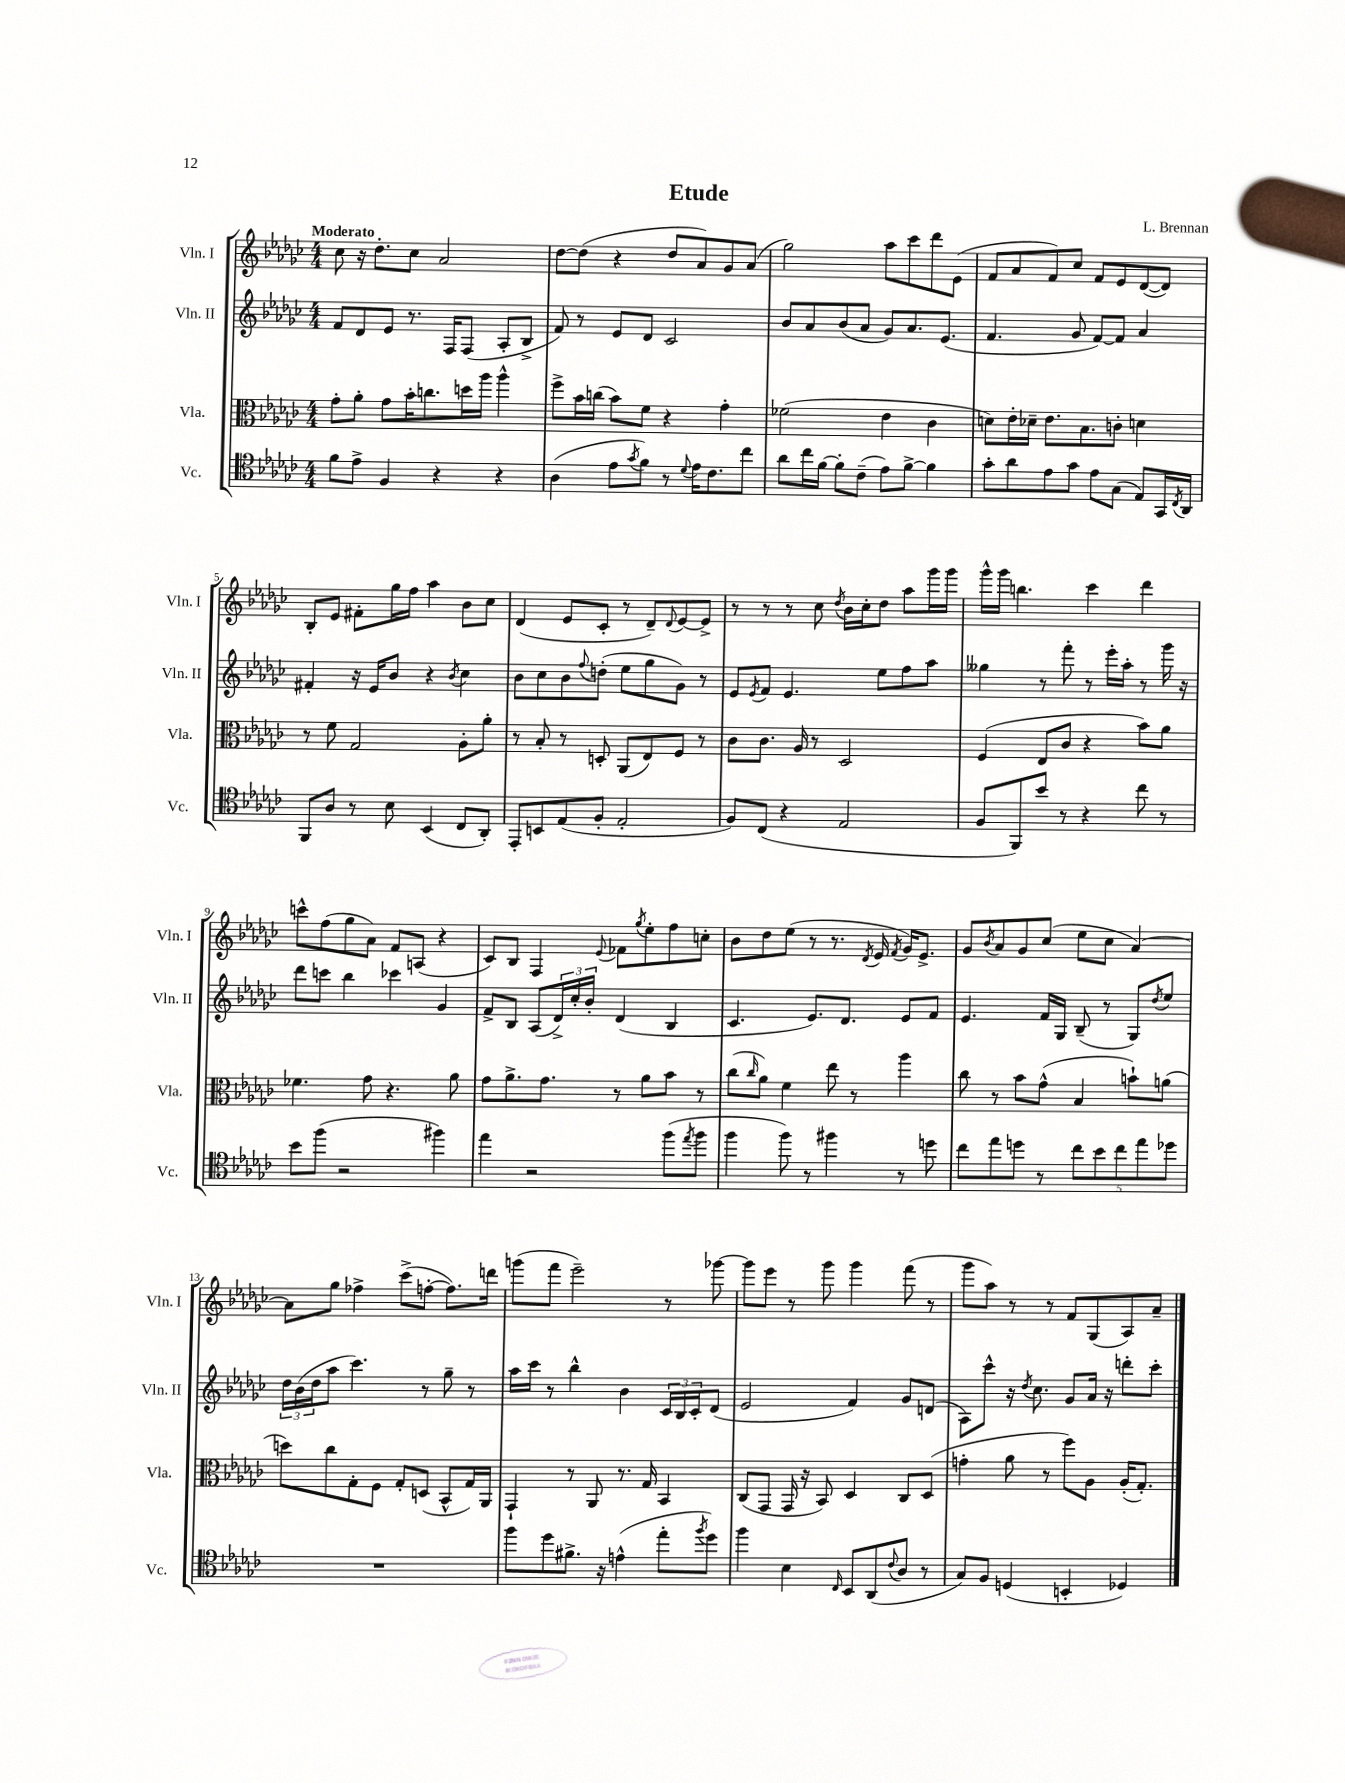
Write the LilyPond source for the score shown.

\header { title = "Etude" composer = "L. Brennan" }
<<
\new StaffGroup <<
\new Staff = "s0" \with { instrumentName = "Vln. I" shortInstrumentName = "Vln. I" } {
    \clef treble \key ges \major \numericTimeSignature \time 4/4 \tempo "Moderato"
    ces''8 r16 des''8.-. ces''8 aes'2 |
    des''8~ des''8( r4 des''8 aes'8) ges'8 aes'8( |
    ges''2) aes''8 ces'''8 des'''8 ees'8( |
    f'8 aes'8 f'8) ces''8 f'8 ees'8 des'8~( des'8) |
    bes8-. ees'8 fis'8-. ges''16 f''16 aes''4 bes'8 ces''8 |
    des'4( ees'8 ces'8-. r8 des'8--) \appoggiatura { des'8 } ees'8~ ees'8-> |
    r8 r8 r8 ces''8 \acciaccatura { des''8 } bes'16 ces''16-. des''8 aes''8 ges'''16 ges'''16 |
    ges'''16-^ ges'''16 b''4. ces'''4 des'''4 |
    c'''8-^ f''8( ges''8 aes'8) f'8 a8( r4 |
    ces'8) bes8 f4 \appoggiatura { ees'8 } fes'8 \acciaccatura { ges''8 } ees''8-. f''8 c''8-. |
    bes'8 des''8 ees''8( r8 r8. \acciaccatura { des'8 } ees'16 \acciaccatura { f'8 } ges'16) ees'8.-> |
    ges'8 \acciaccatura { bes'8 } aes'8 ges'8 ces''8( ees''8 ces''8 aes'4~) |
    aes'8 ges''8 fes''4-> ces'''8->( f''8~-. f''8.) d'''16 |
    g'''8( f'''8 ees'''2--) r8 ges'''8~ |
    ges'''8 ees'''8 r8 ges'''8 ges'''4 f'''8( r8 |
    ges'''8 aes''8) r8 r8 f'8 ges8( aes8) aes'8-- \bar "|." |
}
\new Staff = "s1" \with { instrumentName = "Vln. II" shortInstrumentName = "Vln. II" } {
    \clef treble \key ges \major \numericTimeSignature \time 4/4
    f'8 des'8 ees'8 r8. f16 f8( aes8-. bes8-> |
    f'8) r8 ees'8 des'8 ces'2 |
    bes'8 aes'8 bes'8( aes'8 ges'8) aes'8. ees'8.( |
    f'4. ges'8 f'8~) f'8 aes'4 |
    fis'4-. r16 ees'16 bes'8 r4 \acciaccatura { bes'8 } ces''4 |
    bes'8 ces''8 bes'8 \appoggiatura { f''8 } d''8-.( ees''8 ges''8 ges'8) r8 |
    ees'8 \acciaccatura { ees'8 } f'8 ees'4. ees''8 f''8 aes''8 |
    geses''4 r8 f'''8-. r8 ees'''16-. aes''16-. r8 ges'''16 r16 |
    des'''8 c'''8 bes''4 ces'''4 ges'4 |
    f'8-> bes8 aes8( \tuplet 3/2 { des'16->) ces''16-. bes'16-. } des'4( bes4 |
    ces'4. ees'8.) des'8. ees'8 f'8 |
    ees'4. f'16 ges16 bes8--( r8 ges8) \acciaccatura { des''8 } ees''8 |
    \tuplet 3/2 { des''16 bes'16( des''16 } aes''8 ces'''4.) r8 ges''8-- r8 |
    aes''16 ces'''16 r8 bes''4-^ bes'4 \tuplet 3/2 { ces'16 bes16 ces'16-. } des'8( |
    ees'2 f'4) ges'8 d'8( |
    aes8) ces'''8-^ r16 \acciaccatura { des''8 } ces''8. ges'8 aes'16 r16 d'''8-. ces'''8-. \bar "|." |
}
\new Staff = "s2" \with { instrumentName = "Vla." shortInstrumentName = "Vla." } {
    \clef alto \key ges \major \numericTimeSignature \time 4/4
    ges'8-. aes'8-. ges'8 bes'16-. c''8. d''16 aes''16 aes''4-^ |
    f''8-> bes'16 c''16( bes'8) f'8 r4 ges'4-. |
    fes'2( ees'4 ces'4 |
    d'8) ees'16-. des'16-- ees'8. bes8. c'8-. d'4 |
    r8 f'8 ges2 aes8-. aes'8-. |
    r8 bes8-. r8 d8-. aes,8( ees8) f8 r8 |
    ces'8 ces'8. aes16 r8 des2 |
    f4( ees8 ces'8 r4 bes'8) aes'8 |
    fes'4. ges'8 r4. aes'8 |
    ges'8 aes'8.-> ges'8. r8 aes'8 bes'8 r8 |
    ces''8( \grace { ces''16 } aes'8) f'4 ees''8 r8 aes''4 |
    ces''8 r8 bes'8 ges'8-^( bes4 b'8-!) a'8( |
    d''8) ces''8 ges8-. f8 ges8-. d8( bes,8-^ ges16) aes,16 |
    ges,4-! r8 aes,8 r8. ges16 bes,4 |
    ces8( ges,8 ges,16 r16 bes,8) des4 ces8 des8( |
    g'4-. aes'8 r8 f''8) aes8 aes16-.( ges8.-.) \bar "|." |
}
\new Staff = "s3" \with { instrumentName = "Vc." shortInstrumentName = "Vc." } {
    \clef tenor \key ges \major \numericTimeSignature \time 4/4
    f'8 ees'8-> f4 r4 r4 |
    aes4( ees'8 \acciaccatura { ges'8 } f'8) r8 \appoggiatura { des'8 } ees'16 ces'8. ces''8 |
    aes'8 ces''16 f'16~ f'8-. ces'8--( ees'8) f'8~-> f'4 |
    ges'8-. aes'8 ees'8 ges'8 ees'8 ges8( ees8) ges,16 \acciaccatura { ces8 } aes,16 |
    f,8 aes8 r8 bes8 bes,4( ces8 aes,8-.) |
    ees,8-. b,8 ees8( f8-. ees2-. |
    f8) ces8( r4 ees2 |
    f8 f,8) bes'8 r8 r4 ces''8 r8 |
    bes'8 f''8( r2 fis''4) |
    ees''4 r2 f''8( \acciaccatura { ees''8 } f''8 |
    f''4 f''8) r8 fis''4 r8 d''8 |
    ces''8 ees''8 d''8 r8 \tuplet 5/4 { ces''8 bes'8 ces''8 ees''8 des''8 } |
    R1 |
    f''8 des''8 fis'8.-> r16 e'4-^( ees''8-. \acciaccatura { f''8 } des''8) |
    f''4 bes4 \grace { ces16 } bes,8 aes,8( \appoggiatura { ces'8 } aes8 r8 |
    ges8) f8 d4( b,4-. des4) \bar "|." |
}
>>
>>
